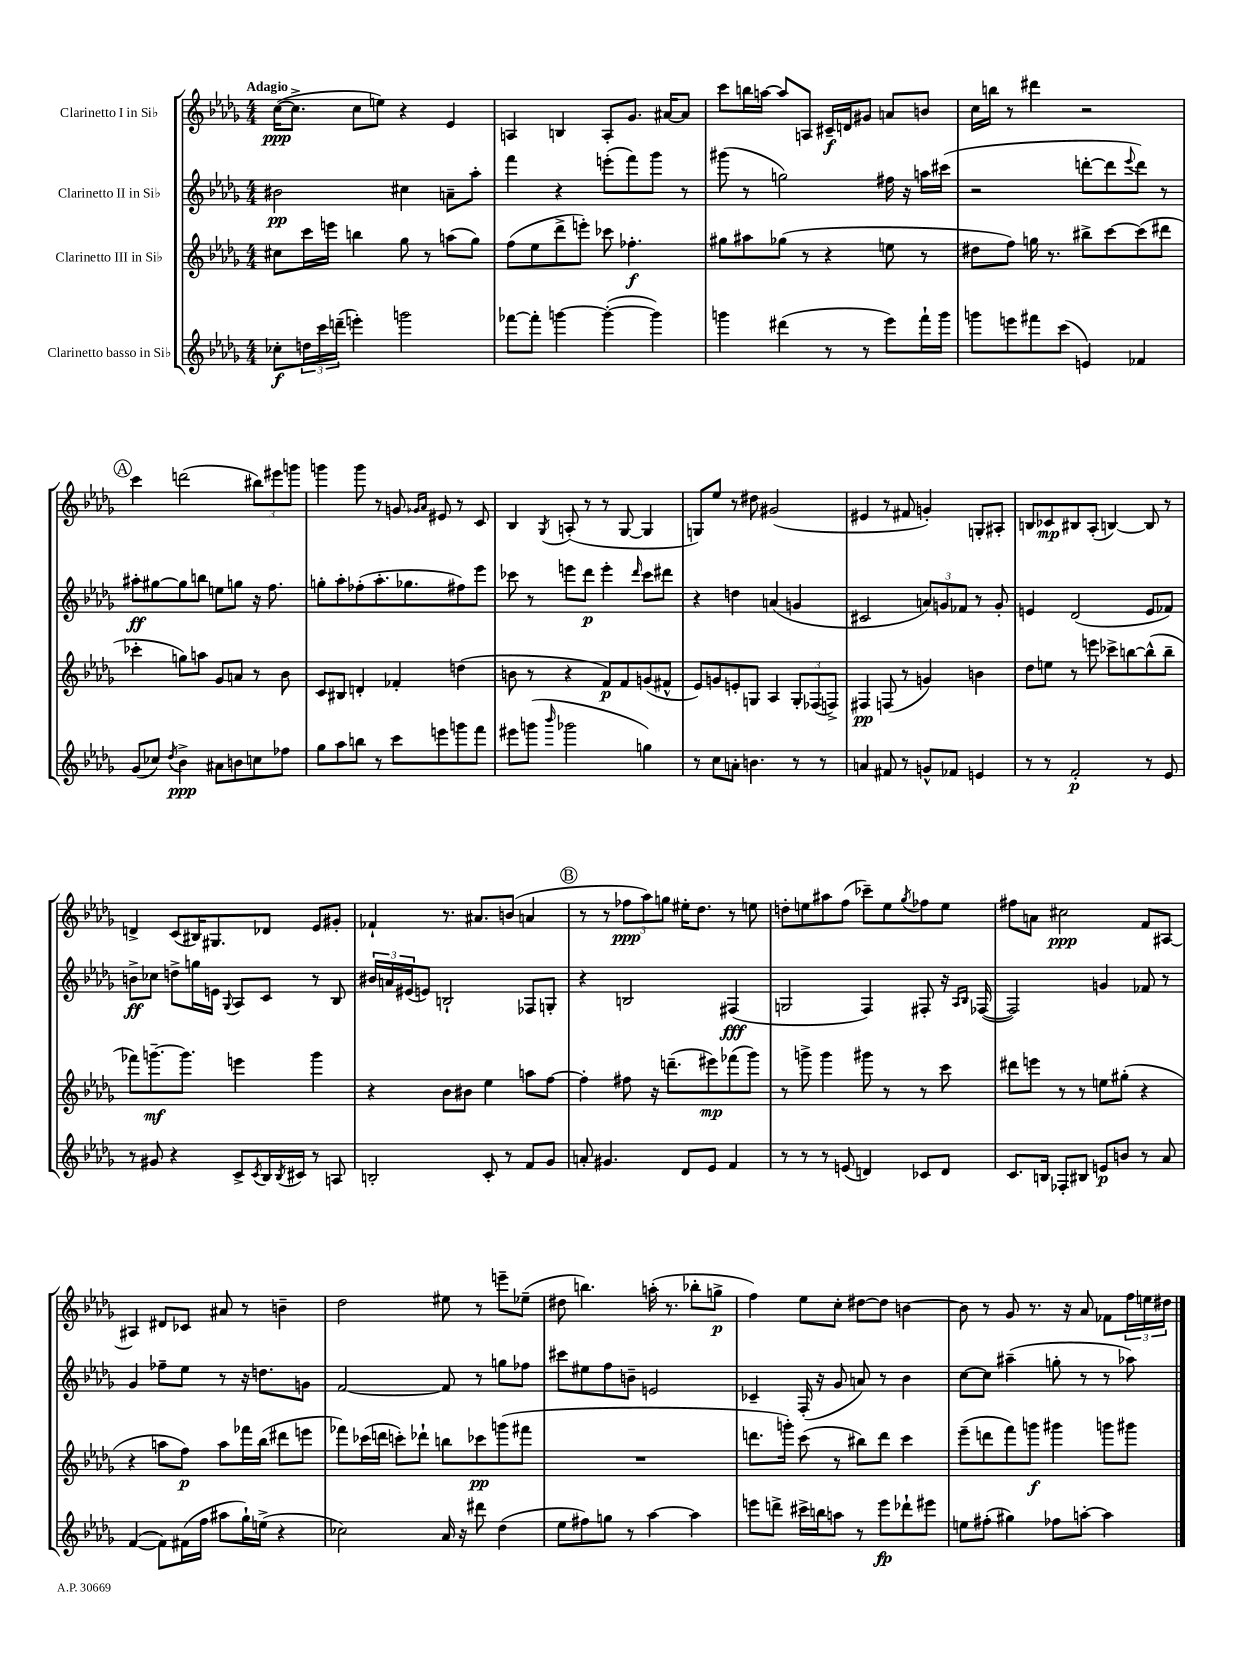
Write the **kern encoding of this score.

**kern	**dynam	**kern	**dynam	**kern	**dynam	**kern	**dynam
*part4	*part4	*part3	*part3	*part2	*part2	*part1	*part1
*staff4	*staff4	*staff3	*staff3	*staff2	*staff2	*staff1	*staff1
*I"Clarinetto basso in Si♭	*	*I"Clarinetto III in Si♭	*	*I"Clarinetto II in Si♭	*	*I"Clarinetto I in Si♭	*
*clefG2	*	*clefG2	*	*clefG2	*	*clefG2	*
*k[b-e-a-d-g-]	*	*k[b-e-a-d-g-]	*	*k[b-e-a-d-g-]	*	*k[b-e-a-d-g-]	*
*M4/4	*	*M4/4	*	*M4/4	*	*M4/4	*
=1	=1	=1	=1	=1	=1	=1	=1
!	!	!	!	!	!	!LO:TX:a:B:t=Adagio	!
8cc-X'\L	f	8cc#X\L	.	2b#X\	pp	([16cc\KL	ppp
.	.	.	.	.	.	8.cc^\J]	.
24ddn\L	.	16ccc\L	.	.	.	.	.
24ccc\	.	.	.	.	.	.	.
.	.	16eeen\JJ	.	.	.	.	.
(24dddn~\JJ	.	.	.	.	.	.	.
4eeen'\)	.	4bbn\	.	.	.	8cc\L	.
.	.	.	.	.	.	8een\J)	.
2gggn\	.	8gg-\	.	4cc#X\	.	4r	.
.	.	8r	.	.	.	.	.
.	.	(8aan\L	.	8an~\L	.	4e-/	.
.	.	8gg-\J)	.	8aa-'\J	.	.	.
=2	=2	=2	=2	=2	=2	=2	=2
[8fff-X\L	.	(8ff\L	.	4fff\	.	4An/	.
8fff-'\J]	.	8ee-\	.	.	.	.	.
[4gggn\	.	8ddd-^\	.	4r	.	4Bn/	.
.	.	8eeen'\J)	.	.	.	.	.
(4ggg'\_	.	8ccc-X\	.	(8eeen'\L	.	8A'/L	.
.	.	4.ff-X'\	f	8fff\)	.	8.g-/J	.
4ggg\])	.	.	.	8ggg-\J	.	.	.
.	.	.	.	.	.	[16a#X/KL	.
.	.	.	.	8r	.	8a#/J]	.
=3	=3	=3	=3	=3	=3	=3	=3
4gggn\	.	8gg#X\L	.	(8ggg#X\	.	8ccc\L	.
.	.	8aa#X\	.	8r	.	16bbn\L	.
.	.	.	.	.	.	[16aan\JJ	.
(4ddd#X\	.	(8gg-X\J	.	2ggn\)	.	8aa/L]	.
.	.	8r	.	.	.	8An/J	.
8r	.	4r	.	.	.	16c#X~/LL	f
.	.	.	.	.	.	16dn/J	.
8r	.	.	.	.	.	8g#X/J	.
8eee-\L)	.	8een\	.	16ff#X\	.	8an/L	.
.	.	.	.	16r	.	.	.
16fff`\L	.	8r	.	16aan\LL	.	8bn/J	.
16ggg\JJ	.	.	.	(16ccc#X\JJ	.	.	.
=4	=4	=4	=4	=4	=4	=4	=4
8gggn\L	.	8dd#X\L	.	2r	.	16cc\LL	.
.	.	.	.	.	.	16bbn\JJ	.
8eeen\	.	8ff\J)	.	.	.	8r	.
8fff#X\	.	16ggn\	.	.	.	4ddd#X\	.
.	.	8.r	.	.	.	.	.
(8ccc\J	.	.	.	.	.	.	.
4en/)	.	8bb#X^\L	.	[8dddn'\L	.	2r	.
.	.	[8ccc\	.	8ddd\]	.	.	.
.	.	.	.	8qqeee-/	.	.	.
4f-X/	.	(8ccc\]	.	8ddd\J)	.	.	.
.	.	8ddd#X\J	.	8r	.	.	.
!!LO:LB:g=z
!!LO:REH:place=s1:t=A
=5	=5	=5	=5	=5	=5	=5	=5
(8g-/L	.	4ccc-X'\	.	8aa#X'\L	ff	4ccc\	.
8cc-X/J)	.	.	.	[8gg#X\	.	.	.
8qdd-/	.	.	.	.	.	.	.
4b-^\	ppp	8ggn\L)	.	8gg#\]	.	(2dddn\	.
.	.	8aan\J	.	8bbn\J	.	.	.
8a#X\L	.	8g-/L	.	8een\L	.	.	.
8bn\	.	8an/J	.	8ggn\J	.	.	.
8ccn\	.	8r	.	16r	.	12bb#X\L)	.
.	.	.	.	8.ff\	.	.	.
.	.	.	.	.	.	12eee#X\	.
8ff-X\J	.	8b-\	.	.	.	.	.
.	.	.	.	.	.	12gggn\J	.
=6	=6	=6	=6	=6	=6	=6	=6
8gg-\L	.	8c/L	.	8ggn'\L	.	4gggn\	.
8aa-\	.	8B#X/J	.	8aa-'\	.	.	.
8bbn\J	.	4dn'/	.	(8ff-X'\	.	8ggg\	.
8r	.	.	.	8.aa-'\	.	8r	.
8ccc\L	.	4f-X'/	.	.	.	8gn/	.
.	.	.	.	8.gg-X\	.	.	.
.	.	.	.	.	.	16qqg-X/LL	.
.	.	.	.	.	.	16qqa-/JJ	.
8eeen\	.	.	.	.	.	8e#X/	.
8gggn\	.	(4ddn\	.	8ff#X\)	.	8r	.
8fff\J	.	.	.	8eee-\J	.	8c/	.
=7	=7	=7	=7	=7	=7	=7	=7
8eee#X\L	.	8bn\	.	8ccc-X\	.	4B-/	.
(8gggn\J	.	8r	.	8r	.	.	.
16qqbbb-/	.	.	.	.	.	8qG-/	.
2ggg-X\	.	4r	.	8eeen\L	.	(8An'/	.
.	.	.	.	8ddd-\J	p	8r	.
.	.	8f/L)	p	4eee'\	.	8r	.
.	.	8f/	.	.	.	[8G-/	.
.	.	.	.	16qqddd-/	.	.	.
4ggn\)	.	(8gn/	.	8ccc-\L	.	4G-/]	.
.	.	8f#X^^/J	.	8ddd#X\J	.	.	.
=8	=8	=8	=8	=8	=8	=8	=8
8r	.	8e-/L)	.	4r	.	8Gn/L)	.
8cc\L	.	8gn/	.	.	.	8ee-/J	.
8an'\J	.	8en'/	.	4ddn\	.	8r	.
4.bn\	.	8Gn/J	.	.	.	8dd#X\	.
.	.	4A-/	.	(4an/	.	(2g#X/	.
8r	.	12G'/L	.	4gn/	.	.	.
.	.	(12F-X/	.	.	.	.	.
8r	.	.	.	.	.	.	.
.	.	12Fn^/J)	.	.	.	.	.
=9	=9	=9	=9	=9	=9	=9	=9
4an/	.	4F#X/	pp	2c#X/	.	4e#X/	.
8f#X/	.	(8Fn/	.	.	.	8r	.
8r	.	8r	.	.	.	8f#X/	.
8gn^^/L	.	4gn/)	.	12an/L)	.	4gn'/)	.
.	.	.	.	12gn/	.	.	.
8f-X/J	.	.	.	.	.	.	.
.	.	.	.	12f-X/J	.	.	.
4en/	.	4bn\	.	8r	.	8Gn'/L	.
.	.	.	.	8g'/	.	8A#X'/J	.
=10	=10	=10	=10	=10	=10	=10	=10
8r	.	8dd-\L	.	4en/	.	8Bn/L	.
8r	.	8een\J	.	.	.	8c-X/	mp
2f'/	p	8r	.	(2d-/	.	8B#X/	.
.	.	8eeen\	.	.	.	(8A-'/J	.
.	.	8ccc-X^\L	.	.	.	[4Bn/)	.
.	.	[8bbn\	.	.	.	.	.
8r	.	(8bb^^\]	.	8e/L	.	8B/]	.
8e-/	.	8bb~\J	.	8f-X/J)	.	8r	.
!!LO:LB:g=z
=11	=11	=11	=11	=11	=11	=11	=11
8r	.	8fff-X\L)	.	8bn^\L	ff	4dn^/	.
8g#X/	.	[8.gggn~\	mf	8cc-X\J	.	.	.
4r	.	.	.	8ddn^\L	.	(8c/L	.
.	.	8.ggg\J]	.	.	.	.	.
.	.	.	.	16ggn\L	.	16B#X/K)	.
.	.	.	.	16en\JJ	.	8.G#X/	.
.	.	.	.	8qqG-/	.	.	.
8c^/L	.	4eeen\	.	8A-/L	.	.	.
8qc/	.	.	.	.	.	.	.
16B-/L	.	.	.	8c/J	.	8d-X/J	.
8qB-/	.	.	.	.	.	.	.
16c#X/JJ	.	.	.	.	.	.	.
8r	.	4ggg\	.	8r	.	8e-/L	.
8An/	.	.	.	8B-/	.	8g#X'/J	.
=12	=12	=12	=12	=12	=12	=12	=12
2Bn'/	.	4r	.	24b#X/LL	.	4f-X`/	.
.	.	.	.	24an/	.	.	.
.	.	.	.	(24e#X/J	.	.	.
.	.	.	.	8en/J)	.	.	.
.	.	8b-\L	.	2Bn`/	.	8.r	.
.	.	8b#X\J	.	.	.	.	.
.	.	.	.	.	.	8.a#X/L	.
8c'/	.	4ee-\	.	.	.	.	.
8r	.	.	.	.	.	(8bn/J	.
8f/L	.	8aan\L	.	8F-X/L	.	4an/	.
8g-/J	.	[8ff\J	.	8Gn'/J	.	.	.
!!LO:REH:place=s1:t=B
=13	=13	=13	=13	=13	=13	=13	=13
8an'/	.	4ff'\]	.	4r	.	8r	.
4.g#X/	.	.	.	.	.	8r	.
.	.	8ff#X\	.	2Bn/	.	12ff-X\L	ppp
.	.	.	.	.	.	12aa-\)	.
.	.	16r	.	.	.	.	.
.	.	.	.	.	.	12ggn\J	.
.	.	(8.dddn~\L	.	.	.	.	.
8d-/L	.	.	.	.	.	16ee#X'\KL	.
.	.	.	.	.	.	8.dd-\J	.
8e-/J	.	8eee#X\)	mp	.	.	.	.
4f/	.	(8fff-X\	.	(4F#X/	fff	8r	.
.	.	8ggg-\J)	.	.	.	8een\	.
=14	=14	=14	=14	=14	=14	=14	=14
8r	.	8r	.	2Gn/	.	8ddn'\L	.
8r	.	8gggn^\	.	.	.	8een\	.
8r	.	4ggg\	.	.	.	8aa#X\	.
(8en/	.	.	.	.	.	(8ff\J	.
4dn/)	.	8ggg#X\	.	4F/)	.	8ccc-X~\L)	.
.	.	8r	.	.	.	8ee\	.
.	.	.	.	.	.	8qgg-/	.
8c-X/L	.	8r	.	8F#X'/	.	8ff-X\	.
8d/J	.	8ccc\	.	16r	.	8ee\J	.
.	.	.	.	16qqA-/LL	.	.	.
.	.	.	.	16qqB-/JJ	.	.	.
.	.	.	.	([16F-X/	.	.	.
=15	=15	=15	=15	=15	=15	=15	=15
8.c/L	.	8ddd#X\L	.	2F-/])	.	8ff#X\L	.
.	.	8eeen\J	.	.	.	8an\J	.
16Bn/Jk	.	.	.	.	.	.	.
8F-X'/L	.	8r	.	.	.	2cc#X\	ppp
8B#X/J	.	8r	.	.	.	.	.
8en/L	p	8een\L	.	4gn/	.	.	.
8bn/J	.	(8gg#X'\J	.	.	.	.	.
8r	.	4r	.	8f-X/	.	8f/L	.
8a-/	.	.	.	8r	.	[8A#X/J	.
!!LO:LB:g=z
=16	=16	=16	=16	=16	=16	=16	=16
([4f/	.	4r	.	4g-/	.	4A#X/]	.
8f\L])	.	8aan\L	.	8ff-X~\L	.	8d#X/L	.
(16f#X\L	.	8ff\J)	p	8ee-\J	.	8c-X/J	.
16ff\JJ	.	.	.	.	.	.	.
8aa#X\L	.	8aa\L	.	8r	.	8a#X/	.
16gg-`\L)	.	16fff-X\L	.	16r	.	8r	.
(16een^\JJ	.	(16bb-\JJ	.	8.ddn\L	.	.	.
4r	.	8ddd#X\L	.	.	.	4bn~\	.
.	.	8eeen\J	.	8gn\J	.	.	.
=17	=17	=17	=17	=17	=17	=17	=17
2cc-X\)	.	8fff-X\L)	.	[2f/	.	2dd-\	.
.	.	(16ccc-X\L	.	.	.	.	.
.	.	16dddn\JJ	.	.	.	.	.
.	.	8cccn'\L)	.	.	.	.	.
.	.	8ddd-X`\J	.	.	.	.	.
16a-/	.	8bbn\L	.	8f/]	.	8ee#X\	.
16r	.	.	.	.	.	.	.
8ddd#X\	.	8ccc-X\	pp	8r	.	8r	.
(4dd-\	.	(8gggn\	.	8ggn\L	.	8eeen~\L	.
.	.	8fff#X\J	.	8ff-X\J	.	(8ee-X~\J	.
=18	=18	=18	=18	=18	=18	=18	=18
8ee-\L	.	1r	.	8ccc#X\L	.	8dd#X\	.
8ff#X\)	.	.	.	8ee#X\	.	4.bbn\)	.
8ggn\J	.	.	.	8ff\	.	.	.
8r	.	.	.	8bn~\J	.	.	.
[4aa-\	.	.	.	2en/	.	(16aan'\	.
.	.	.	.	.	.	8.r	.
4aa-\]	.	.	.	.	.	8bb-X'\L	.
.	.	.	.	.	.	8ggn^\J	p
=19	=19	=19	=19	=19	=19	=19	=19
8eeen\L	.	8.dddn\L	.	4c-X~/	.	4ff\)	.
8dddn^\J	.	.	.	.	.	.	.
.	.	16gggn'\Jk)	.	.	.	.	.
16ccc#X^\LL	.	(8ccc\	.	(16F'/	.	8ee-\L	.
16bbn\J	.	.	.	16r	.	.	.
8aan\J	.	8r	.	8g-/	.	8cc'\J	.
8r	.	8bb#X\L)	.	8an/)	.	[8dd#X\L	.
8eee\L	fp	8ddd\J	.	8r	.	8dd#\J]	.
8ddd-X`\	.	4ccc\	.	4b-\	.	[4bn\	.
8eee#X\J	.	.	.	.	.	.	.
=20	=20	=20	=20	=20	=20	=20	=20
8een\L	.	(8eee-~\L	.	[8cc\L	.	8b\]	.
(8ff#X'\J	.	8dddn\	.	8cc\J]	.	8r	.
4gg#X\)	.	8fff\)	.	(4aa#X~\	.	8g-/	.
.	.	8gggn\J	f	.	.	8.r	.
8ff-X\L	.	4ggg#X\	.	8ggn'\	.	.	.
.	.	.	.	.	.	16r	.
[8aan'\J	.	.	.	8r	.	8a-/	.
4aa\]	.	8gggn\L	.	8r	.	8f-X\L	.
.	.	8ggg#X\J	.	8aa-X\)	.	24ff\L	.
.	.	.	.	.	.	24een\	.
.	.	.	.	.	.	24dd#X\JJ	.
==	==	==	==	==	==	==	==
*-	*-	*-	*-	*-	*-	*-	*-
